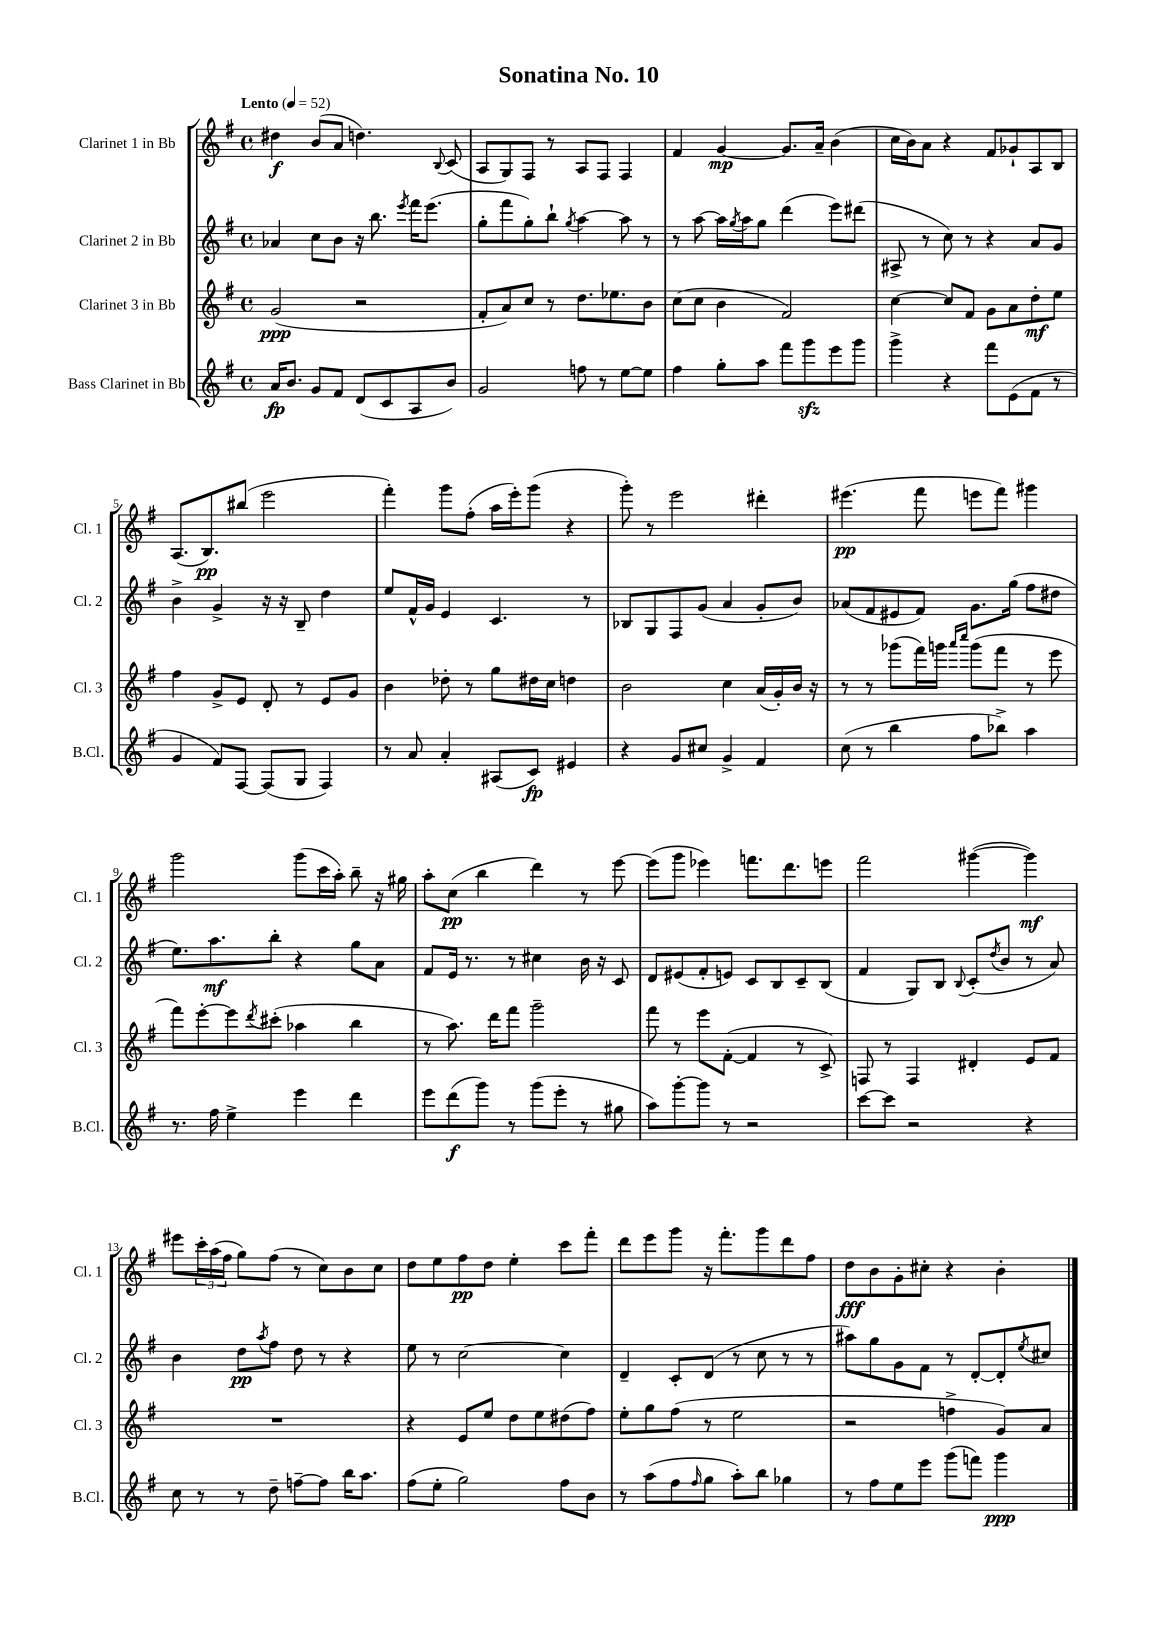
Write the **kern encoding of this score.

**kern	**kern	**kern	**kern
*staff4	*staff3	*staff2	*staff1
*clefG2	*clefG2	*clefG2	*clefG2
*k[f#]	*k[f#]	*k[f#]	*k[f#]
*M4/4	*M4/4	*M4/4	*M4/4
*met(c)	*met(c)	*met(c)	*met(c)
*MM52	*MM52	*MM52	*MM52
16a	(2g	4a-	4dd#
8.b	.	.	.
8g	.	8cc	(8b
8f#	.	8b	8a
(8d	2r	16r	4.dd)
.	.	8.bb	.
8c	.	.	.
.	.	8qeee	.
8A	.	16fff#	.
.	.	(8.eee	.
.	.	.	8qqB
8b)	.	.	(8c
=	=	=	=
2g	8f#'	8gg'	8A
.	8a)	8fff#	8G)
.	8cc	8gg')	8F#
.	8r	8bb`	8r
.	.	8qgg	.
8ff	8.dd	[4aa	8A
8r	.	.	8F#
.	8.ee-	.	.
[8ee	.	8aa]	4F#
8ee]	8b	8r	.
=	=	=	=
4ff#	(8cc	8r	4f#
.	8cc	[8aa	.
8gg'	4b	16aa]	[4g
.	.	8qgg	.
.	.	16aa	.
8aa	.	8gg	.
8fff#	2f#)	(4ddd	8.g]
8ggg	.	.	.
.	.	.	16a~
8eee	.	8eee)	(4b
8ggg	.	(8ddd#	.
=	=	=	=
4ggg^	[4cc	8A#^	16cc
.	.	.	16b)
.	.	8r	8a
4r	8cc]	8cc)	4r
.	8f#	8r	.
8fff#	8g	4r	8f#
(8e	8a	.	8g-`
8f#	8dd'	8a	8A
8r	8ee	8g	8B
=	=	=	=
4g	4ff#	4b^	(8.A
.	.	.	8.B)
8f#)	8g^	4g^	.
[8F#	8e	.	(8bb#
(8F#]	8d'	16r	2eee
.	.	16r	.
8G	8r	8B~	.
4F#)	8e	4dd	.
.	8g	.	.
=	=	=	=
8r	4b	8ee	4fff#')
8a	.	16f#^^	.
.	.	16g	.
4a'	8dd-'	4e	8ggg
.	8r	.	(8ff#'
(8A#	8gg	4.c	16aa
.	.	.	16eee')
8c)	16dd#	.	(8ggg
.	16cc	.	.
4e#	4dd	.	4r
.	.	8r	.
=	=	=	=
4r	2b	8B-	8ggg')
.	.	8G	8r
8g	.	8F#	2eee
8cc#	.	(8g	.
4g^	4cc	4a	.
4f#	(16a	8g'	4ddd#'
.	16g')	.	.
.	16b	8b)	.
.	16r	.	.
=	=	=	=
(8cc	8r	(8a-	(4.eee#
8r	8r	8f#	.
4bb	(8ggg-	8e#	.
.	16fff#)	8f#)	8fff#
.	16ggg	.	.
.	16qqaaa	.	.
.	16qqcccc	.	.
8ff#	(8ggg	8.g	8eee
8bb-^)	8fff#	.	8fff#)
.	.	(16gg	.
4aa	8r	8ff#	4ggg#
.	8eee	8dd#	.
=	=	=	=
8.r	8fff#)	8.ee)	2ggg
.	[8eee'	.	.
16ff#	.	8.aa	.
4ee^	8eee]	.	.
.	8qddd	.	.
.	(8ccc#'	8bb'	.
4eee	4aa-	4r	(8ggg
.	.	.	16ccc
.	.	.	16aa')
4ddd	4bb	8gg	8bb~
.	.	8a	16r
.	.	.	16gg#
=	=	=	=
8eee	8r	8f#	8aa'
(8ddd	8.aa)	16e	(8cc
.	.	8.r	.
8ggg)	.	.	4bb
.	16ddd	.	.
8r	8fff#	8r	.
(8ggg	2ggg~	4cc#	4ddd)
8eee'	.	.	.
8r	.	16b	8r
.	.	16r	.
8gg#	.	8c	[8eee
=	=	=	=
8aa)	8fff#	8d	(8eee]
[8ggg'	8r	(8e#	8ggg
8ggg]	8eee	8f#'	4eee-)
8r	([8f#'	8e)	.
2r	4f#]	8c	8.fff
.	.	8B	.
.	.	.	8.ddd
.	8r	8c~	.
.	8c^)	(8B	8eee
=	=	=	=
[8ccc	8F	4f#	2fff#
8ccc]	8r	.	.
2r	4F	8G)	.
.	.	8B	.
.	.	8qqB	.
.	4d#'	(8c'	([4ggg#
.	.	8qdd	.
.	.	8b	.
4r	8e	8r	4ggg#])
.	8f#	8a)	.
=	=	=	=
8cc	1r	4b	8eee#
8r	.	.	24ccc'
.	.	.	(24aa
.	.	.	24ff#
8r	.	8dd	8gg)
.	.	8qaa	.
8dd~	.	8ff#	(8ff#
[8ff~	.	8dd	8r
8ff]	.	8r	8cc)
16bb	.	4r	8b
8.aa	.	.	.
.	.	.	8cc
=	=	=	=
(8ff#	4r	8ee	8dd
8ee'	.	8r	8ee
2gg)	8e	[2cc	8ff#
.	8ee	.	8dd
.	8dd	.	4ee'
.	8ee	.	.
8ff#	(8dd#	4cc]	8ccc
8b	8ff#)	.	8fff#'
=	=	=	=
8r	8ee'	4d~	8ddd
(8aa	8gg	.	8eee
8ff#	(8ff#	8c'	8ggg
16qqff#	.	.	.
8gg	8r	(8d	16r
.	.	.	8.fff#'
8aa')	2ee	8r	.
8bb	.	8cc	8ggg
4gg-	.	8r	8ddd
.	.	8r	8ff#
=	=	=	=
8r	2r	8aa#)	8dd
8ff#	.	8gg	8b
8ee	.	8g	8g'
8eee	.	8f#	8cc#'
(8ggg	4ff^	8r	4r
8fff)	.	[8d'	.
4ggg	8g)	8d']	4b'
.	.	8qee	.
.	8a	8cc#	.
==	==	==	==
*-	*-	*-	*-
